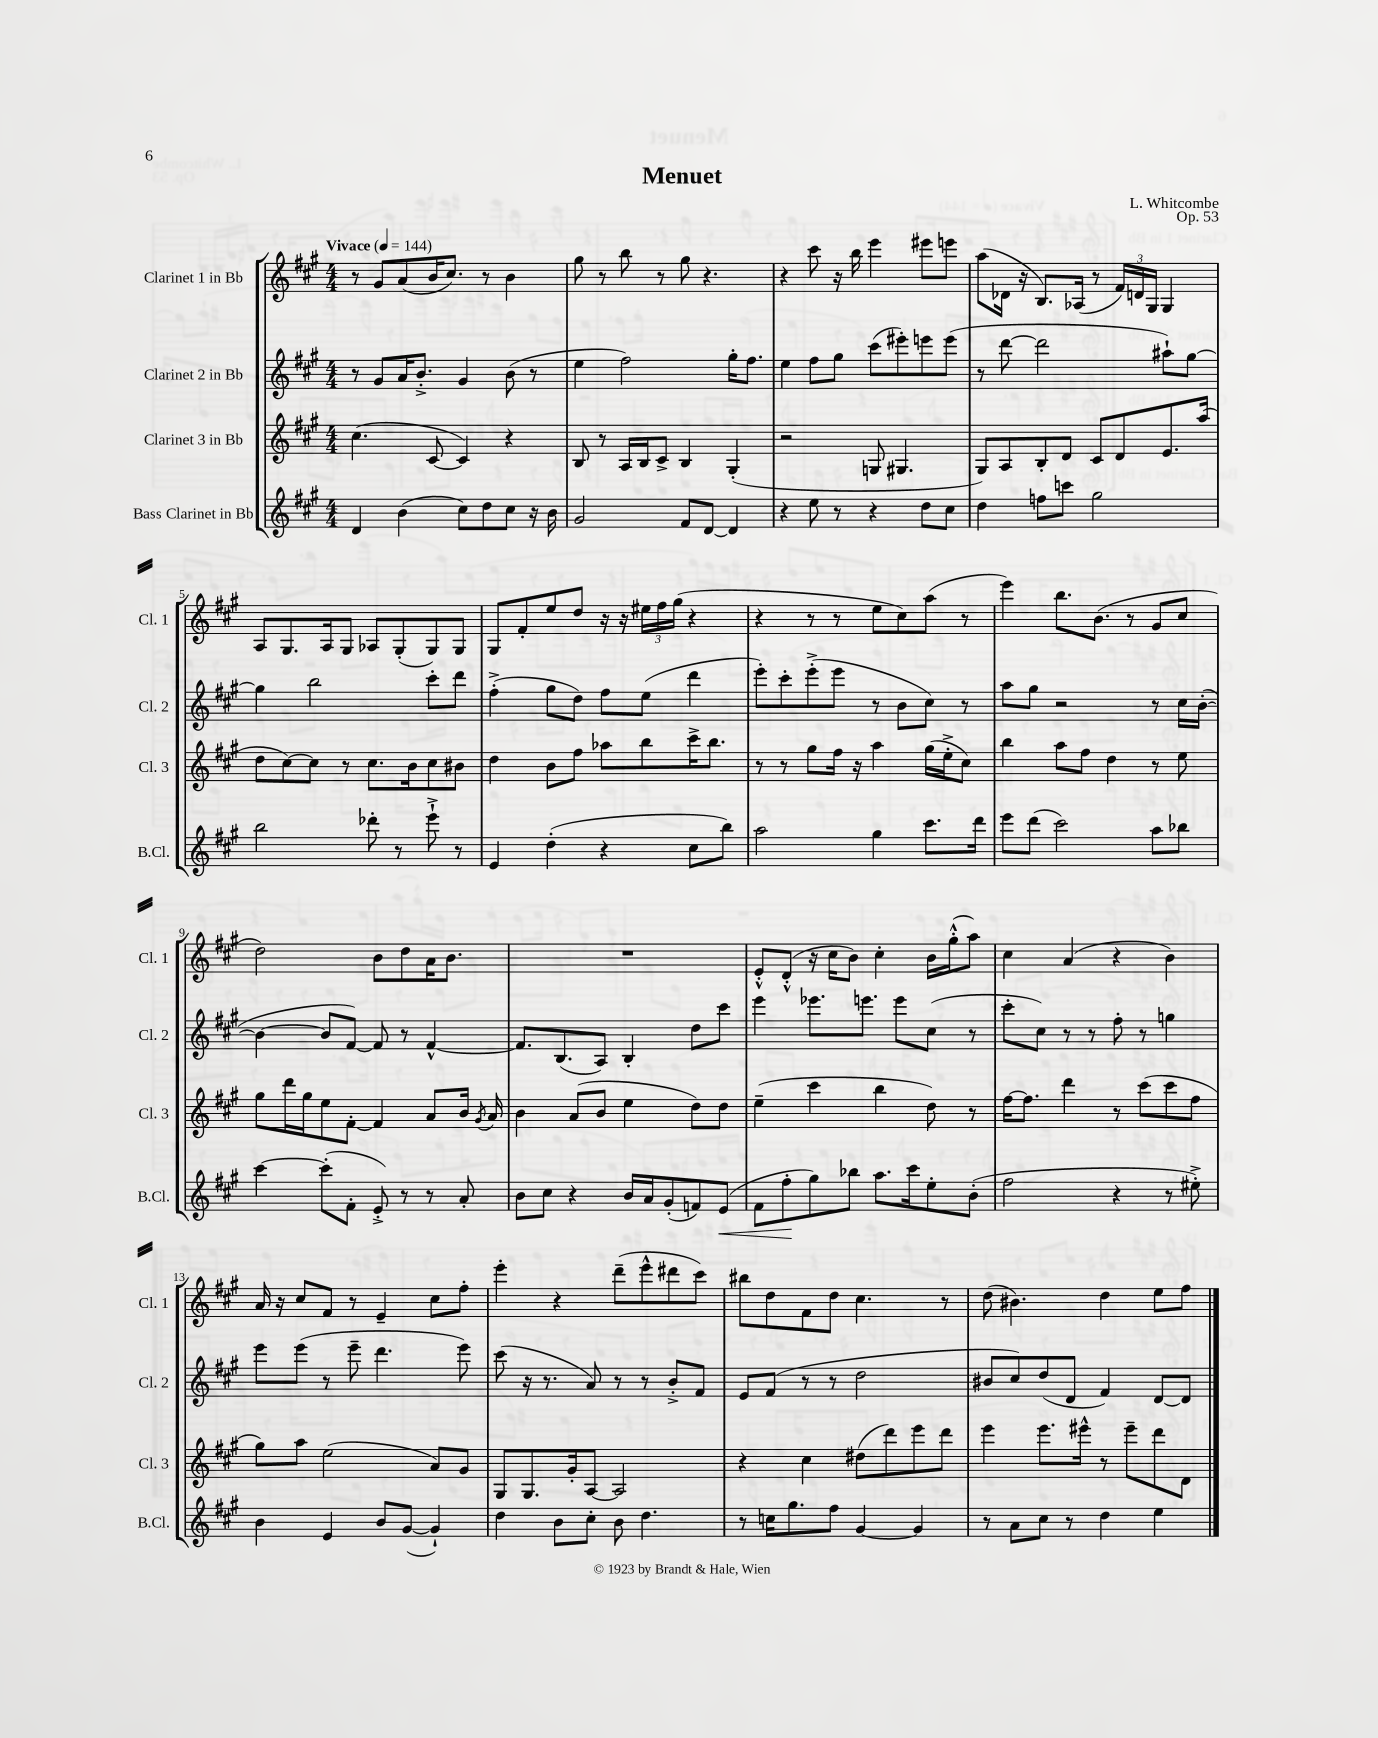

**kern	**dynam	**kern	**kern	**kern
*part4	*part4	*part3	*part2	*part1
*staff4	*staff4	*staff3	*staff2	*staff1
*I"Bass Clarinet in Bb	*	*I"Clarinet 3 in Bb	*I"Clarinet 2 in Bb	*I"Clarinet 1 in Bb
*I'B.Cl.	*	*I'Cl. 3	*I'Cl. 2	*I'Cl. 1
*clefG2	*	*clefG2	*clefG2	*clefG2
*k[f#c#g#]	*	*k[f#c#g#]	*k[f#c#g#]	*k[f#c#g#]
*M4/4	*	*M4/4	*M4/4	*M4/4
*MM144	*	*MM144	*MM144	*MM144
=1	=1	=1	=1	=1
!	!	!	!	!LO:TX:a:B:t=Vivace
4d/	.	(4.cc#\	8r	8r
.	.	.	8g#/L	8g#/L
(4b\	.	.	16a/K	(8a/
.	.	.	8.b'^/J	.
.	.	[8c#/	.	16b/K
.	.	.	.	8.cc#/J)
8cc#\L)	.	4c#/])	4g#/	.
8dd\	.	.	.	8r
8cc#\J	.	4r	(8b\	4b\
16r	.	.	8r	.
16b\	.	.	.	.
=2	=2	=2	=2	=2
2g#/	.	8B/	4ee\	8gg#\
.	.	8r	.	8r
.	.	16A/LL	2ff#\)	8bb\
.	.	16B/J	.	.
.	.	8c#^/J	.	8r
8f#/L	.	4B/	.	8gg#\
[8d/J	.	.	.	4.r
4d/]	.	(4G#'/	16gg#'\KL	.
.	.	.	8.ff#\J	.
=3	=3	=3	=3	=3
4r	.	2r	4ee\	4r
8ee\	.	.	8ff#\L	8ccc#\
8r	.	.	8gg#\J	16r
.	.	.	.	16bb\
4r	.	8Gn/	(8ccc#\L	4eee\
.	.	4.G#X/	8eee#X'\)	.
8dd\L	.	.	8eeen\	8eee#X\L
8cc#\J	.	.	(8eee\J	8eeen\J
=4	=4	=4	=4	=4
4dd\	.	8G#/L)	8r	(8aa\L
.	.	8A/	[8ddd\	16d-X\Jk
.	.	.	.	16r
8ffn\L	.	8B'/	2ddd\]	8.B/L)
8cccn\J	.	8d/J	.	.
.	.	.	.	(16A-X/Jk
2gg#\	.	8c#/L	.	8r
.	.	8d/	.	24f#/LL)
.	.	.	.	24dn/
.	.	.	.	24G#/JJ
.	.	8.e/	8aa#X`\L)	4G#/
.	.	.	[8gg#\J	.
.	.	(16aa/Jk	.	.
!!LO:LB:g=z
=5	=5	=5	=5	=5
2bb\	.	8dd\L	4gg#\]	8A/L
.	.	[8cc#\)	.	8.G#/
.	.	8cc#\J]	2bb\	.
.	.	.	.	16A/k
.	.	8r	.	8G#/J
8ddd-X'\	.	8.cc#\L	.	8A-X/L
8r	.	.	.	(8G#'/
.	.	16b\k	.	.
8eee`^\	.	8cc#\	8ccc#'\L	8G#/)
8r	.	8b#X\J	8ddd\J	8G#/J
=6	=6	=6	=6	=6
4e/	.	4dd\	(4ff#'^\	8G#/L
.	.	.	.	8f#'/
(4dd'\	.	8b\L	8gg#\L	8ee/
.	.	8ff#\J	8dd\J)	8dd/J
4r	.	8aa-X\L	8ff#\L	16r
.	.	.	.	16r
.	.	8bb\	(8ee\J	24ee#X\LL
.	.	.	.	24ff#\
.	.	.	.	(24gg#\JJ
8cc#\L	.	16ccc#^\K	4ddd\	4r
.	.	8.bb\J	.	.
8bb\J)	.	.	.	.
=7	=7	=7	=7	=7
2aa\	.	8r	8eee'\L)	4r
.	.	8r	8ccc#'\	.
.	.	8gg#\L	(8eee'^\	8r
.	.	16ff#\Jk	8eee\J	8r
.	.	16r	.	.
4gg#\	.	4aa\	8r	8ee\L
.	.	.	8b\L	8cc#\)
8.ccc#\L	.	(16gg#\LL	8cc#\J)	(8aa\J
.	.	16ee'^\J	.	.
.	.	8cc#\J)	8r	8r
16ddd\Jk	.	.	.	.
=8	=8	=8	=8	=8
8eee\L	.	4bb\	8aa\L	4eee\)
(8ddd\J	.	.	8gg#\J	.
2ccc#\)	.	8aa\L	2r	8.bb\L
.	.	8ff#\J	.	.
.	.	.	.	(8.b\J
.	.	4dd\	.	.
.	.	.	.	8r
8aa\L	.	8r	8r	8g#/L
8bb-X\J	.	8ee\	16cc#\LL	8cc#/J
.	.	.	([16b'\JJ	.
!!LO:LB:g=z
=9	=9	=9	=9	=9
[4ccc#\	.	8gg#\L	4b\_	2dd\)
.	.	16ddd\L	.	.
.	.	16gg#\J	.	.
(8ccc#'\L]	.	8ee\	8b/L]	.
8f#'\J	.	[8f#'\J	[8f#/J)	.
8e'^/)	.	4f#/]	8f#/]	8b\L
8r	.	.	8r	8dd\
8r	.	8a/L	[4f#^^/	16a\K
.	.	.	.	8.b\J
8a'/	.	16b/Jk	.	.
.	.	8qg#/	.	.
.	.	16a/	.	.
=10	=10	=10	=10	=10
8b\L	.	4b\	8.f#/L]	1r
8cc#\J	.	.	.	.
.	.	.	(8.B/	.
4r	.	(8a/L	.	.
.	.	8b/J	8A/J)	.
16b/LL	.	4ee\	4B'/	.
16a/J	.	.	.	.
(8g#'/	.	.	.	.
8fn/)	.	8dd\L)	8dd\L	.
!	!LO:HP:b	!	!	!
(8e/J	<	8dd\J	8ccc#\J	.
=11	=11	=11	=11	=11
8f#\L	.	(4ee~\	4eee\	8e'^^/L
8ff#'\	.	.	.	(8d'^^/J
8gg#\)	[	4ccc#\	8.eee-X\L	16r
.	.	.	.	16cc#\KL
8bb-X\J	.	.	.	8b\J)
.	.	.	8.eeen\J	.
8.aa\L	.	4bb\	.	4cc#'\
.	.	.	8eee\L	.
16ccc#\k	.	.	.	.
8ee'\	.	8dd\)	(8cc#\J	16b\LL
.	.	.	.	(16gg#'^^\J
(8b'\J	.	8r	8r	8aa\J)
=12	=12	=12	=12	=12
2ff#\	.	[16ff#\KL	8ccc#'\L	4cc#\
.	.	8.ff#\J]	.	.
.	.	.	8cc#\J)	.
.	.	4ddd\	8r	(4a/
.	.	.	8r	.
4r	.	8r	8ff#'\	4r
.	.	(8ccc#\L	8r	.
8r	.	8ccc#\	4ggn\	4b\)
8ee#X'^\)	.	8ff#\J	.	.
!!LO:LB:g=z
=13	=13	=13	=13	=13
4b\	.	8gg#\L)	8eee\L	16a/
.	.	.	.	16r
.	.	8aa\J	(8eee\J	8cc#/L
4e/	.	(2ee\	8r	8f#/J
.	.	.	8eee~\	8r
8b/L	.	.	4.ddd\	4e~/
([8g#/J	.	.	.	.
4g#`/])	.	8a/L)	.	8cc#\L
.	.	8g#/J	8eee\)	8ff#'\J
=14	=14	=14	=14	=14
4dd\	.	8G#/L	(8ccc#\	4eee'\
.	.	8.G#/	16r	.
.	.	.	8.r	.
8b\L	.	.	.	4r
.	.	16g#'/k	.	.
8cc#'\J	.	[8A/J	8a/)	.
8b\	.	2A/]	8r	(8ddd~\L
4.dd\	.	.	8r	8eee^^\
.	.	.	8b'^/L	8ddd#X\
.	.	.	8f#/J	8ccc#\J)
=15	=15	=15	=15	=15
8r	.	4r	8e/L	8bb#X\L
16ccn\KL	.	.	(8f#/J	8dd\
8.gg#\	.	.	.	.
.	.	4cc#\	8r	8f#\
8ff#\J	.	.	8r	8dd\J
[4g#/	.	(8dd#X\L	2dd\	4.cc#\
.	.	8ddd\)	.	.
4g#/]	.	8eee\	.	.
.	.	8ddd\J	.	8r
=16	=16	=16	=16	=16
8r	.	4eee\	8b#X/L	(8dd\
8a\L	.	.	8cc#/)	4.b#X\)
8cc#\J	.	8.eee\L	(8dd/	.
8r	.	.	8d/J	.
.	.	16eee#X^^\Jk	.	.
4dd\	.	8r	4f#/)	4dd\
.	.	8eee#~\L	.	.
4ee\	.	8ddd\	[8d/L	8ee\L
.	.	8d\J	8d/J]	8ff#\J
==	==	==	==	==
*-	*-	*-	*-	*-
